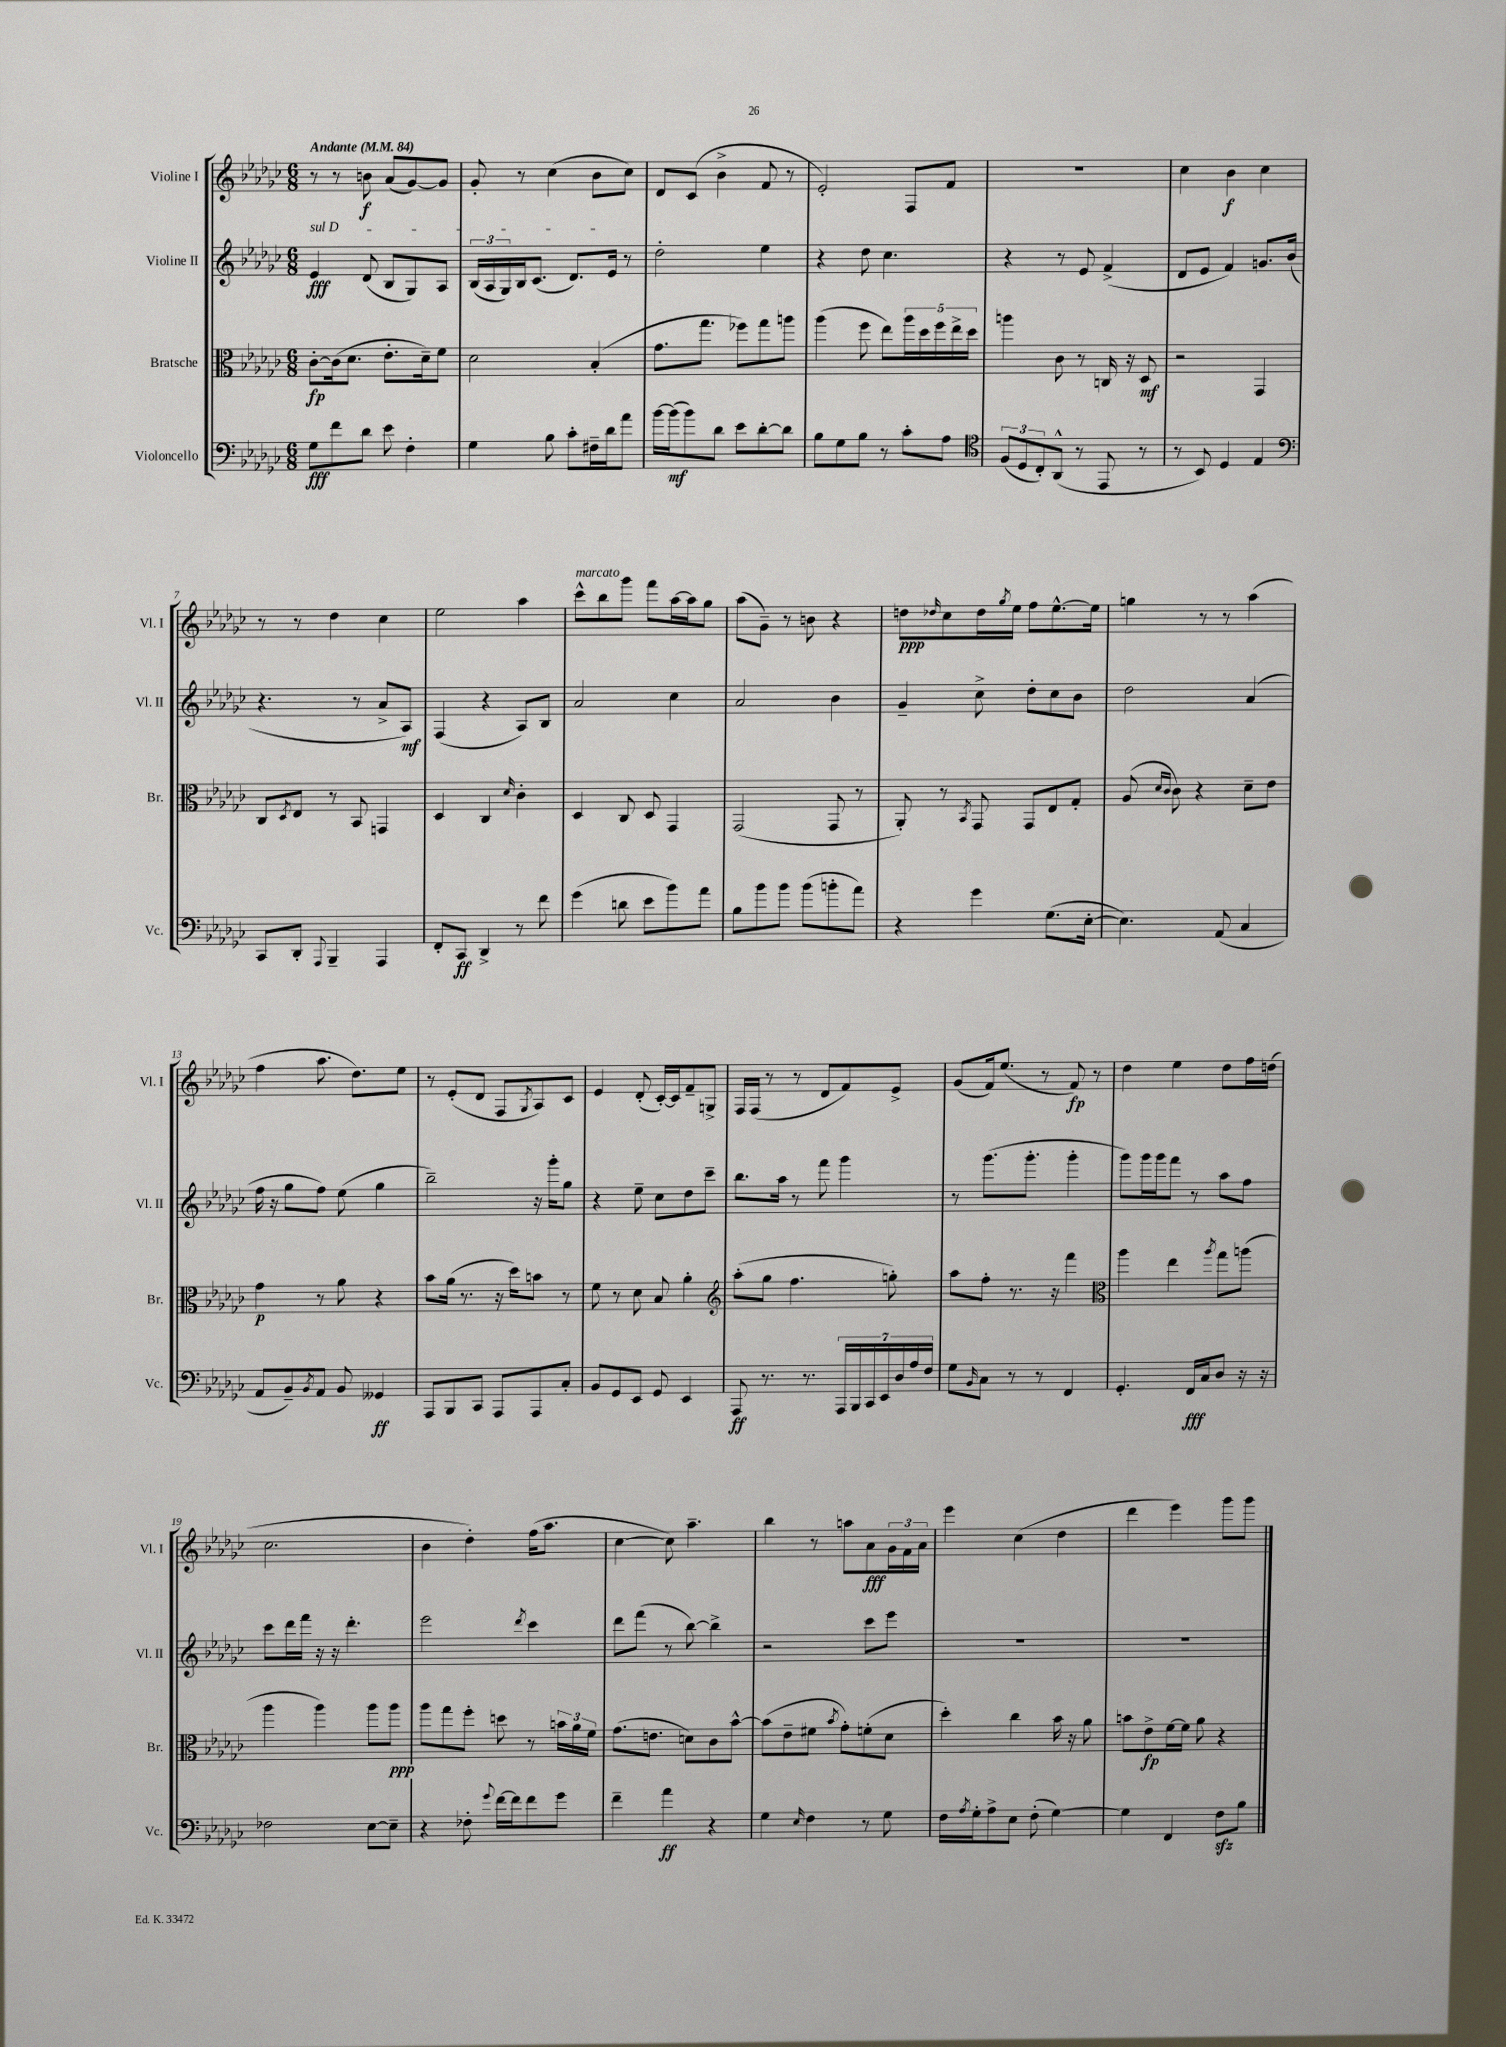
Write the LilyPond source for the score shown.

<<
\new StaffGroup <<
\new Staff = "s0" \with { instrumentName = "Violine I" shortInstrumentName = "Vl. I" } {
    \clef treble \key ges \major \numericTimeSignature \time 6/8 \tempo "Andante" 4 = 84
    r8 r8 b'8\f aes'8( ges'8~) ges'8 |
    ges'8-. r8 ces''4( bes'8 ces''8) |
    des'8 ces'8( bes'4-> f'8 r8 |
    ees'2-.) f8 f'8 |
    R2. |
    ces''4 bes'4\f ces''4 |
    r8 r8 des''4 ces''4 |
    ees''2 aes''4 |
    ces'''8-^^\markup { \italic "marcato" } bes''8 ges'''8 f'''8 aes''16~ aes''16 ges''8 |
    aes''8( ges'8--) r8 b'8 r4 |
    d''8\ppp \grace { des''16 } ces''8 des''16 \acciaccatura { ges''8 } ees''16 f''8 ees''8.~-^ ees''16 |
    g''4 r8 r8 aes''4( |
    f''4 aes''8. des''8.) ees''8 |
    r8 ees'8-.( des'8 f8 \acciaccatura { ges8 } aes8) ces'8 |
    ees'4 des'8-.( ces'16~-.) ces'16 f'8-- g8-> |
    f16 f16( r8 r8 des'8 f'8) ees'8-> |
    ges'8( f'16) ees''8.( r8 f'8\fp) r8 |
    des''4 ees''4 des''8 f''16 d''16( |
    ces''2. |
    bes'4 des''4-.) f''16( aes''8. |
    ces''4~ ces''8) aes''4.-- |
    bes''4 r8 a''8 aes'8\fff \tuplet 3/2 { ges'16 f'16 aes'16 } |
    ees'''4 ces''4( des''4 |
    des'''4 ees'''4) ges'''8 ges'''8 \bar "|." |
}
\new Staff = "s1" \with { instrumentName = "Violine II" shortInstrumentName = "Vl. II" } {
    \clef treble \key ges \major \numericTimeSignature \time 6/8
    \once \override TextSpanner.bound-details.left.text = \markup { \italic "sul D" } ees'4\fff\startTextSpan des'8( bes8 ges8) aes8 |
    \tuplet 3/2 { bes16( aes16 ges16) } bes16 ces'8.( des'8.) ees'16\stopTextSpan r8 |
    des''2-. ees''4 |
    r4 des''8 ces''4. |
    r4 r8 ees'8 f'4->( |
    des'8 ees'8 f'4) g'8. bes'16( |
    r4. r8 aes'8-> aes8\mf) |
    f4( r4 aes8) bes8 |
    aes'2 ces''4 |
    aes'2 bes'4 |
    ges'4-- ces''8-> des''8-. ces''8 bes'8 |
    des''2 aes'4( |
    f''16 r16 ges''8 f''8) ees''8( ges''4 |
    bes''2--) r16 ges'''16-. ges''8 |
    r4 ees''8-- ces''8 des''8 ces'''8-- |
    bes''8. aes''16 r8 f'''8 ges'''4 |
    r8 ges'''8.( ges'''8.-. ges'''4-. |
    ges'''8) ges'''16 ges'''16 f'''8 r8 aes''8 f''8 |
    ces'''8 des'''16 f'''16 r16 r16 des'''4.-. |
    ees'''2 \acciaccatura { des'''8 } ces'''4 |
    des'''8 f'''8( r8 bes''8~) bes''4-> |
    r2 ces'''8 ees'''8 |
    R2. |
    R2. \bar "|." |
}
\new Staff = "s2" \with { instrumentName = "Bratsche" shortInstrumentName = "Br." } {
    \clef alto \key ges \major \numericTimeSignature \time 6/8
    ces'8~-.\fp ces'16( des'8. ees'8.-. des'16--) f'8 |
    des'2 bes4-.( |
    ges'8. ges''8. fes''8) ges''8 a''8 |
    aes''4( f''8 ees''8) \tuplet 5/4 { aes''16 des''16 f''16 ees''16-> des''16 } |
    a''4 ces'8 r8 c16 r16 des8\mf |
    r2 ges,4 |
    ces8 \acciaccatura { des8 } ees8 r8 bes,8 g,4 |
    des4 ces4 \grace { des'16 } ces'4-. |
    des4 ces8 des8 ges,4 |
    ges,2( ges,8 r8 |
    aes,8-.) r8 \acciaccatura { bes,8 } ges,8 ges,8 ees8 ges8-. |
    aes8( \grace { des'16 ces'16 } ces'8) r4 des'8-- ees'8 |
    ges'4\p r8 aes'8 r4 |
    bes'8 aes'16( r8. r16 des''16) b'8 r8 |
    f'8 r8 des'8 bes8 aes'4-. |
    \clef treble aes''8-.( ges''8 f''4. g''8-.) |
    aes''8 f''8-. r8. r16 f'''4 |
    \clef alto aes''4 ees''4 \acciaccatura { aes''8 } ges''8 a''8( |
    aes''4 aes''4) aes''8 aes''8\ppp |
    aes''8 ges''8 f''8-. d''8 r8 \tuplet 3/2 { b'16 aes'16 f'16 } |
    ges'8.( e'8. d'8) ces'8 bes'8~-^ |
    bes'8( ees'8-- fis'8 \acciaccatura { bes'8 } ges'8-.) f'8-.( des'8 |
    des''4-.) ces''4 bes'16 r16 aes'8 |
    b'8 ees'8->\fp f'16~ f'16 aes'8 r4 \bar "|." |
}
\new Staff = "s3" \with { instrumentName = "Violoncello" shortInstrumentName = "Vc." } {
    \clef bass \key ges \major \numericTimeSignature \time 6/8
    ges8\fff f'8 des'8 ees'8 f4-. |
    ges4 bes8 ces'8-. fis16-- des'16 aes'8 |
    bes'16~ bes'16\mf( bes'8) des'8 ees'8 des'8~-. des'8 |
    bes8 ges8 bes8 r8 ces'8-. aes8 |
    \clef tenor \tuplet 3/2 { f8( des8 ces8-.) } aes,8-^( r8 ees,8 r8 |
    r8 bes,8) des4 ees4 |
    \clef bass ces,8 des,8-. \appoggiatura { aes,,8 } bes,,4-- aes,,4 |
    f,8-. ces,8\ff des,4-> r8 f'8 |
    ges'4( d'8 ees'8 bes'8) aes'8 |
    bes8 bes'8 bes'8 bes'8( b'8-. aes'8) |
    r4 ges'4 ges8.( ees16~-. |
    ees4.) aes,8( ces4 |
    aes,8 bes,8--) \acciaccatura { bes,8 } aes,8 bes,8 geses,4\ff |
    aes,,8 bes,,8 ces,8 aes,,8 aes,,8 ces8-. |
    bes,8 ges,8 ees,8 ges,8 ees,4 |
    aes,,8\ff r8. r8. \tuplet 7/4 { aes,,16 bes,,16 ces,16 ees,16 des16 aes16 f16 } |
    ges8 \grace { bes,16 } ces8 r8 r8 f,4 |
    ges,4.-. f,16\fff ces16 des8 r16 r16 |
    fes2 ees8~ ees8-- |
    r4 fes8-. \appoggiatura { ges'8 } f'16~ f'16 f'8 ges'8 |
    f'4-- aes'4\ff r4 |
    ges4 \grace { ees16 } f4 r8 ges8 |
    f16 \acciaccatura { aes8 } ges16-. aes8-> ees8 f8-.( ges4~) |
    ges4 f,4 f8\sfz bes8 \bar "|." |
}
>>
>>
